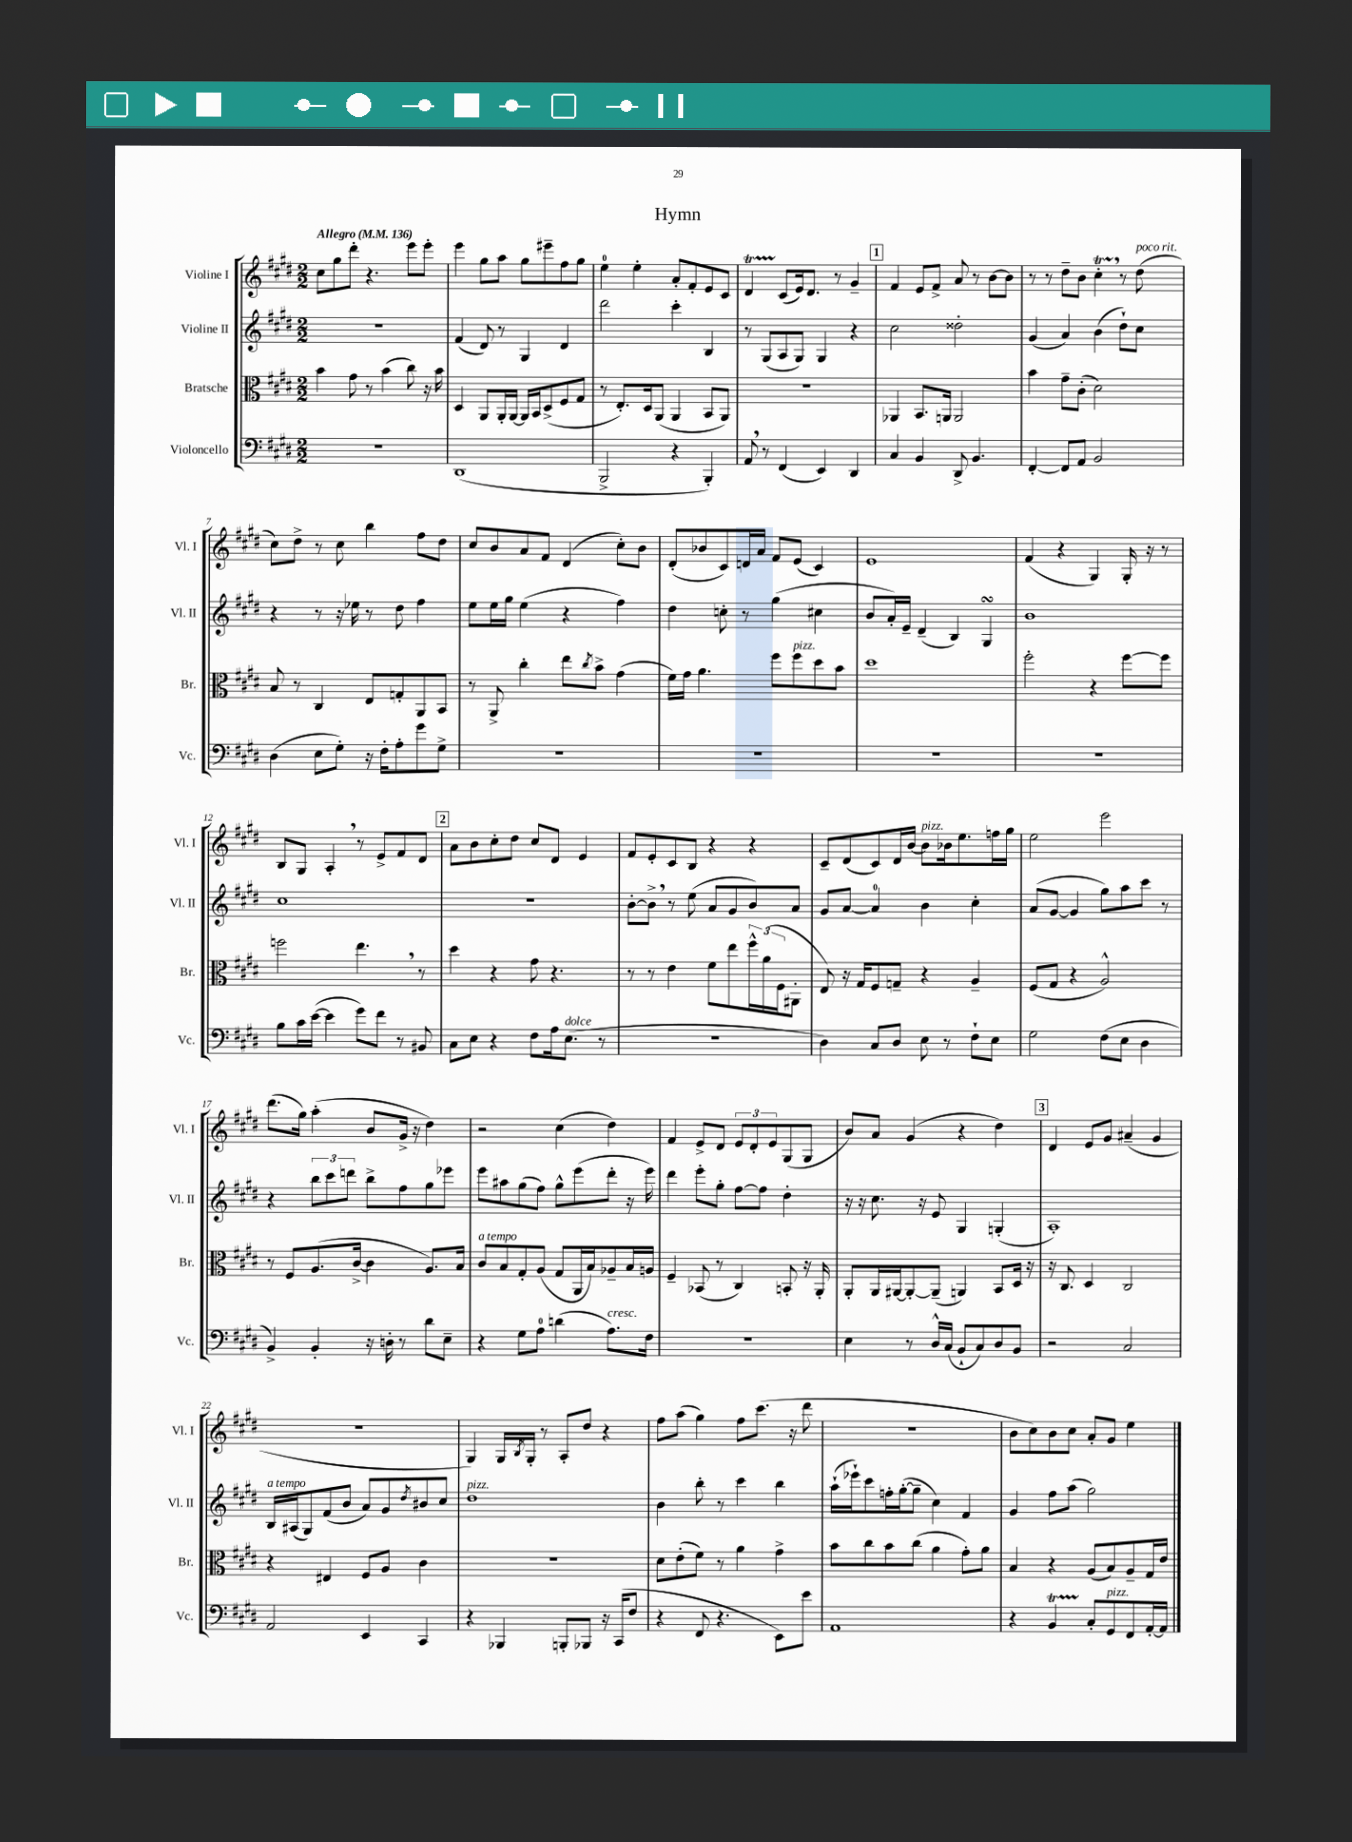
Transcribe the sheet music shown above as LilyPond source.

\header { title = "Hymn" }
<<
\new StaffGroup <<
\new Staff = "s0" \with { instrumentName = "Violine I" shortInstrumentName = "Vl. I" } {
    \clef treble \key e \major \numericTimeSignature \time 2/2 \tempo "Allegro" 4 = 136
    cis''8 gis''8 dis'''8-. r4. e'''8 e'''8-. |
    e'''4 gis''8 a''8 gis''8 eis'''8-- fis''8 gis''8 |
    e''4-0 e''4-. a'8-. fis'8-. e'8 cis'8 |
    dis'4\startTrillSpan cis'8\stopTrillSpan( e'16) dis'8. r8 gis'4-- |
    \mark \markup { \box "1" } fis'4 e'8 fis'8-> a'8 r8 b'8~ b'8 |
    r8 r8 dis''8-- b'8 cis''4-.\startTrillSpan \breathe r8\stopTrillSpan dis''8^\markup { \italic "poco rit." }( |
    cis''8) dis''8-> r8 cis''8 b''4 fis''8 dis''8 |
    cis''8 b'8 a'8 fis'8 dis'4( cis''8-.) b'8 |
    dis'8-.( bes'8 cis'8) d'16 a'16 fis'8 e'8( cis'4) |
    e'1 |
    fis'4( r4 gis4) gis16-. r16 r8 |
    b8 gis8 a4-. \breathe r8 e'8-> fis'8 dis'8 |
    \mark \markup { \box "2" } a'8 b'8 cis''8-. dis''8 cis''8 dis'8 e'4 |
    fis'8 e'8-. cis'8 b8 r4 r4 |
    cis'8-- dis'8( cis'8) dis'16 b'16~ b'8^\markup { \italic "pizz." } bes'16 e''8. f''16 gis''16 |
    e''2 e'''2 |
    dis'''8.( gis''16) a''4-.( b'8 gis'16-> r16 dis''4) |
    r2 cis''4( dis''4) |
    fis'4 e'8-> dis'8 \tuplet 3/2 { e'8 dis'8-. e'8 } gis8( gis8 |
    b'8) a'8 gis'4( r4 dis''4) |
    \mark \markup { \box "3" } dis'4 e'8 gis'8 ais'4--( gis'4 |
    r1 |
    gis4) gis16 \acciaccatura { b8 } gis16-. r8 a8-. dis''8 r4 |
    fis''8 a''8( gis''4) fis''8 cis'''8.( r16 dis'''8 |
    R1 |
    b'8 cis''8) b'8 cis''8 a'8-. gis'8 e''4 \bar "|." |
}
\new Staff = "s1" \with { instrumentName = "Violine II" shortInstrumentName = "Vl. II" } {
    \clef treble \key e \major \numericTimeSignature \time 2/2
    R1 |
    fis'4( dis'8) r8 gis4 dis'4 |
    dis'''2 cis'''4-. b4 |
    r8 gis8( a8 gis8) gis4 r4 |
    \mark \markup { \box "1" } cis''2 disis''2-. |
    gis'4( a'4) b'4( dis''8-!) cis''8 |
    r4 r8 r16 ees''16 r8 dis''8 fis''4 |
    e''8 e''16 gis''16 e''4( r4 fis''4) |
    dis''4 c''8-. r8 gis''4( cis''4 |
    b'8 a'16-.) e'16-- dis'4--( b4) gis4\turn |
    b'1 |
    cis''1 |
    \mark \markup { \box "2" } R1 |
    b'8~-. b'8-> \breathe r8 e''8( a'8 gis'8 b'8) a'8 |
    gis'8 a'8~ a'4-0 b'4 cis''4-. |
    a'8( gis'8~ gis'4 gis''8) a''8 cis'''8 r8 |
    r4 \tuplet 3/2 { b''8 cis'''8 d'''8 } b''8-> fis''8 gis''8 ees'''8 |
    e'''8 ais''8 gis''8( fis''8) gis''8-^ e'''8( dis'''8-. r16 e'''16) |
    dis'''4 e'''8-. gis''8-. fis''8~ fis''8 dis''4-. |
    r16 r16 cis''8. r16 e'8 gis4 g4-.( |
    \mark \markup { \box "3" } a1-.) |
    b16^\markup { \italic "a tempo" } ais16( gis8) fis'8( b'8 a'8) gis'8 \acciaccatura { dis''8 } bis'8 cis''8 |
    dis''1^\markup { \italic "pizz." } |
    b'4 b''8-. r8 cis'''4 b''4 |
    a''16-!( ees'''16-!) cis'''8 f''16-. gis''16~-.( gis''8-- cis''4) fis'4 |
    gis'4 fis''8 a''8( gis''2) \bar "|." |
}
\new Staff = "s2" \with { instrumentName = "Bratsche" shortInstrumentName = "Br." } {
    \clef alto \key e \major \numericTimeSignature \time 2/2
    b'4 gis'8 r8 b'4( cis''8) r16 b'16 |
    dis4 a,8 a,16-. a,16~ a,16 b,16 dis8->( fis8 gis8 |
    r8 e8.-.) dis16 a,8( a,4 b,8 a,8) |
    R1 |
    \mark \markup { \box "1" } aes,4 b,8. a,16 a,2 |
    b'4 gis'8-- cis'8-.( dis'2) |
    b8 r8 cis4 e8 g8-. a,8 b,8 |
    r8 a,8-> cis''4-. e''8 \acciaccatura { cis''8 } b'8-> gis'4( |
    fis'16) gis'16 a'4. fis''8 fis''8^\markup { \italic "pizz." } dis''8 b'8 |
    dis''1 |
    fis''2-. r4 fis''8~ fis''8 |
    f''2 e''4. \breathe r8 |
    \mark \markup { \box "2" } dis''4 r4 gis'8 r4. |
    r8 r8 e'4 fis'8 e''8 \tuplet 3/2 { fis''16-^ a'16( fis16 } ais,8-. |
    e8) r16 gis16 fis8 g8-- r4 a4-- |
    fis8( gis8 r4 a2-^) |
    r8 fis8 a8.( cis'16~-> cis'4 a8.) b16 |
    cis'8^\markup { \italic "a tempo" } b8 gis8-. a8( gis8 a,16 b16) aes8-- b16 a16 |
    fis4-- bes,8( r8 cis4) b,8-. r16 a,16-. |
    a,8-. a,16 ais,16~ ais,8~-. ais,8--( a,4) b,8 dis16 r16 |
    \mark \markup { \box "3" } r16 cis8. dis4 cis2 |
    r4 eis4 fis8 a8 cis'4 |
    r1 |
    dis'8 e'8-.( fis'8) r8 a'4 gis'4-> |
    b'8 cis''8 b'8 cis''8( a'4 gis'8-.) a'8 |
    b4 r4 a8( b8) a8-- gis16 e'16 \bar "|." |
}
\new Staff = "s3" \with { instrumentName = "Violoncello" shortInstrumentName = "Vc." } {
    \clef bass \key e \major \numericTimeSignature \time 2/2
    r1 |
    dis,1( |
    b,,2-> r4 b,,4-.) |
    a,8 \breathe r8 fis,4( e,4) dis,4 |
    \mark \markup { \box "1" } cis4 b,4 dis,8-> b,4. |
    fis,4~-. fis,8 a,8 b,2 |
    dis4( e8 gis8-.) r16 fis16-. a8-. gis'8 gis8-> |
    R1 |
    R1 |
    R1 |
    R1 |
    b8 cis'16 e'16~( e'4 gis'8) fis'8 r8 bis,8 |
    \mark \markup { \box "2" } cis8 e8 r4 fis8 a16 e8.^\markup { \italic "dolce" }( r8 |
    r1 |
    dis4) cis8 dis8 e8 r8 fis8-! e8 |
    gis2 fis8( e8 dis4 |
    b,4->) b,4-. r16 d16-. r8 dis'8 e8-- |
    r4 gis8 a8-0 d'4( a8.^\markup { \italic "cresc." }) fis16 |
    r1 |
    e4 r8 dis16-^ cis16( b,8-! cis8) dis8 b,8 |
    \mark \markup { \box "3" } r2 cis2 |
    a,2 e,4 cis,4 |
    r4 bes,,4 b,,8-. bes,,8 r16 cis,16( fis8 |
    r4 fis,8 r4. e,8) e'8 |
    a,1 |
    r4 b,4\startTrillSpan cis8-.\stopTrillSpan gis,8^\markup { \italic "pizz." } fis,8 a,16~-. a,16 \bar "|." |
}
>>
>>
